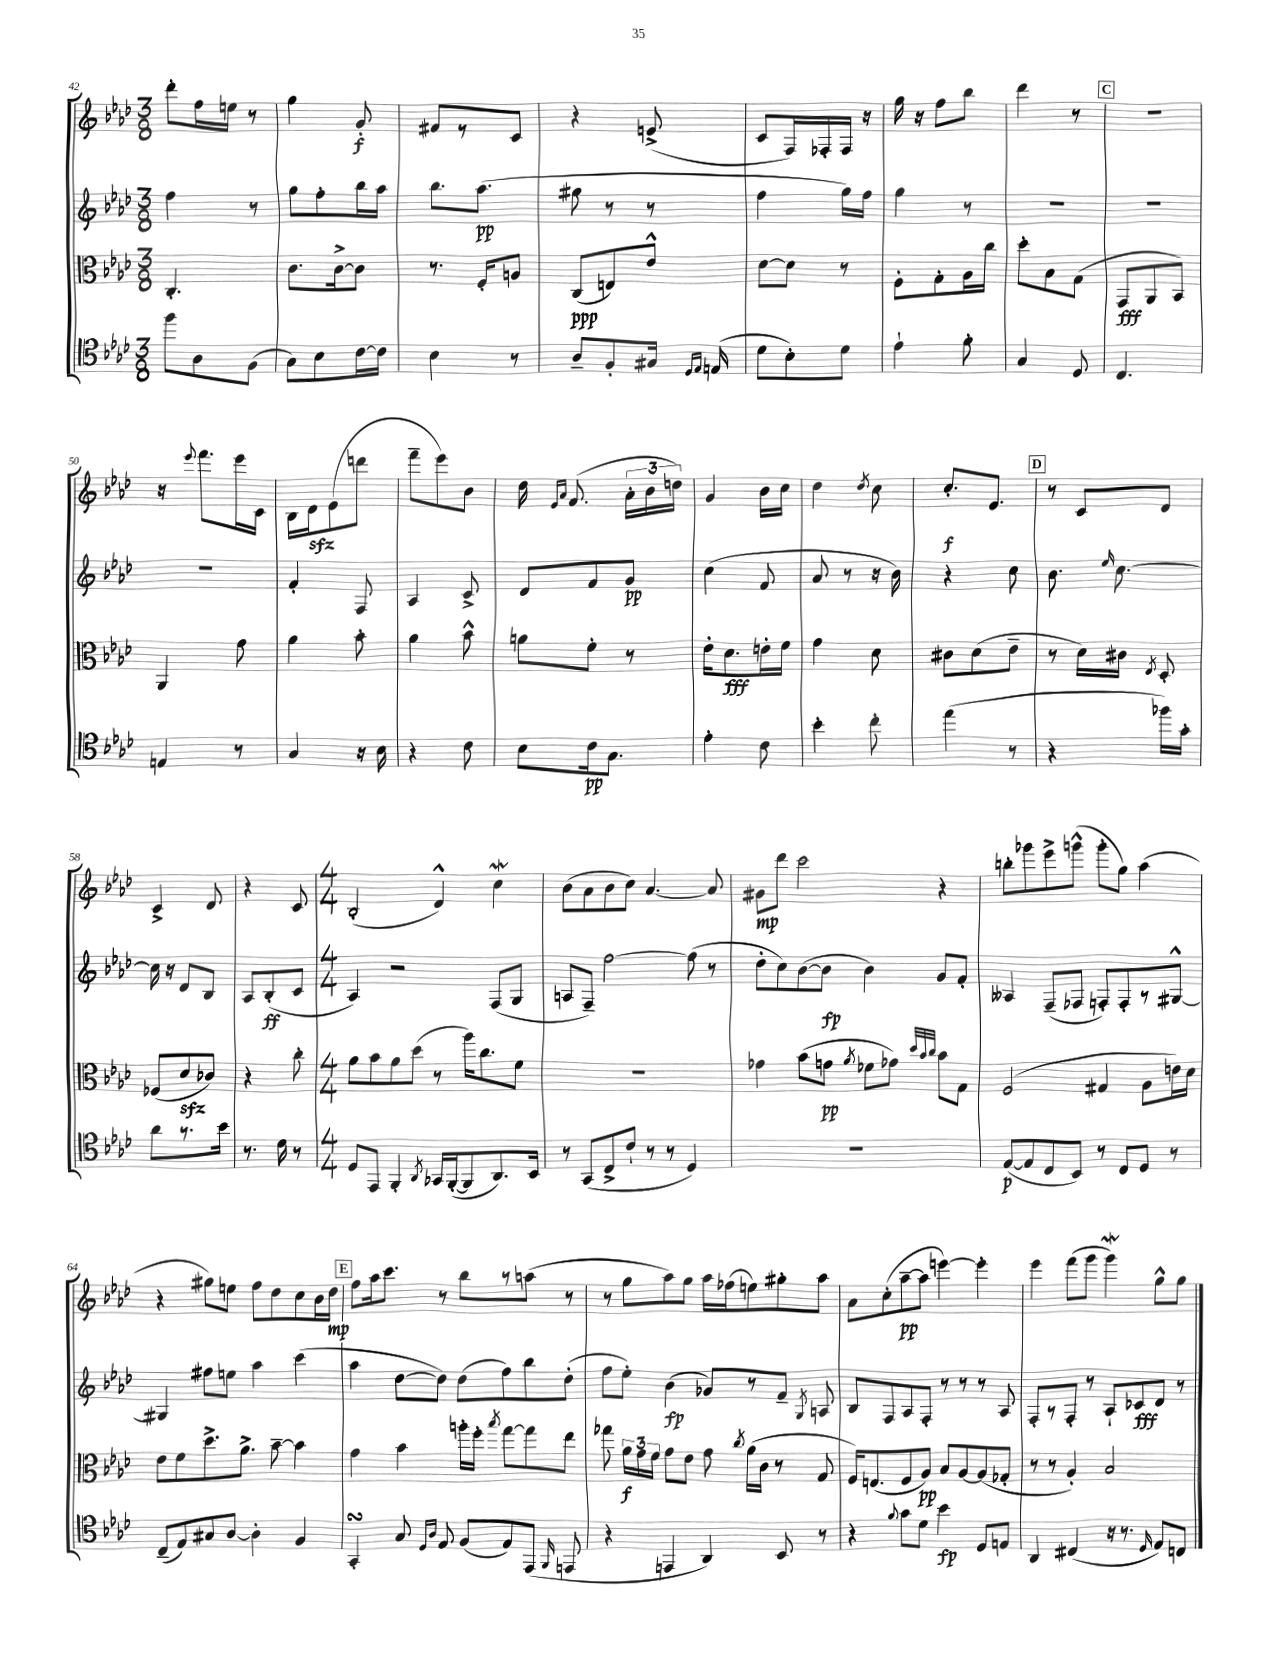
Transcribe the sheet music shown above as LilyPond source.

<<
\new StaffGroup <<
\new Staff = "s0" {
    \clef treble \key aes \major \numericTimeSignature \time 3/8
    \autoBeamOff des'''8[-. f''16 e''16] r8 |
    g''4 g'8-.\f |
    fis'8[ r8 c'8] |
    r4 e'8->( |
    c'8[ f16) fes16-. fes16] r16 |
    g''16 r16 f''8[ bes''8] |
    des'''4 r8 |
    \mark \markup { \box "C" } R4. |
    r16 \appoggiatura { ees'''8 } f'''8.[ ees'''16 c'16] |
    bes16[ des'16\sfz ees'8( d'''8] |
    f'''8[-- ees'''8) bes'8] |
    des''16 \grace { ees'16[ aes'16] } f'8.( \tuplet 3/2 { aes'16[-. bes'16 d''16]) } |
    g'4 bes'16[ c''16] |
    des''4 \acciaccatura { des''8 } c''8 |
    c''8.[-.\f ees'8.] |
    \mark \markup { \box "D" } r8 c'8[ des'8] |
    c'4-> des'8 |
    r4 c'8 |
    \numericTimeSignature \time 4/4 bes2-.( des'4-^) c''4\mordent |
    bes'8[( aes'8 bes'8 c''8]) aes'4.~ aes'8 |
    gis'8[\mp des'''8] c'''2 r4 |
    b''8[-. ges'''8 ees'''8-> g'''8]-^( g'''8[-. g''8]) aes''4( |
    r4 gis''8[) e''8] f''8[ des''8 c''8 bes'16 des''16]\mp |
    \mark \markup { \box "E" } f''8[ aes''16 c'''8.] r8 bes''8[ r8 a''8]( r8 |
    r8 g''8[ aes''8) g''8] aes''16[ fes''16( e''8) gis''8-. aes''8] |
    aes'8[ c''8-.( aes''8~--\pp aes''8] e'''4~) e'''4-. |
    ees'''4 f'''8[( g'''8] g'''4\mordent) g''8[-^ g''8] \bar "|." |
}
\new Staff = "s1" {
    \clef treble \key aes \major \numericTimeSignature \time 3/8
    \autoBeamOff f''4 r8 |
    g''8[ f''8-. bes''16 aes''16] |
    bes''8.[ aes''8.]\pp( |
    gis''8 r8 r8 |
    f''4 g''16[) f''16] |
    g''4 r8 |
    R4. |
    \mark \markup { \box "C" } R4. |
    R4. |
    f'4-. f8 |
    aes4 c'8-> |
    des'8[ f'8 g'8]\pp |
    c''4( f'8 |
    aes'8 r8 r16 bes'16) |
    r4 c''8 |
    \mark \markup { \box "D" } bes'8. \grace { ees''16 } c''8.~ |
    c''16 r16 des'8[ bes8] |
    aes8[ bes8-.\ff( c'8] |
    \numericTimeSignature \time 4/4 aes4) r2 f8[( g8] |
    a8[ f8]--) f''2~ f''8( r8 |
    des''8[-. c''8) bes'8~( bes'8]\fp bes'4) g'8[ f'8]-. |
    aeses4 f8[--( fes8] f8[-.) f8-. r8 gis8]~-^ |
    gis4 fis''8[ e''8] aes''4 c'''4( |
    \mark \markup { \box "E" } aes''4 des''8[~ des''8]) des''8[( f''8) bes''8 des''8]-.( |
    f''8[ ees''8]-.) bes'4\fp( ges'8[) r8 f'8]-- \acciaccatura { g8 } a8 |
    bes8[ f8 aes8 f8]-. r8 r8 r8 aes8 |
    f8[-. r8 f8]-. r8 aes8[-! ces'8\fff des'8] r8 \bar "|." |
}
\new Staff = "s2" {
    \clef alto \key aes \major \numericTimeSignature \time 3/8
    \autoBeamOff c4.-. |
    c'8.[ c'16~-> c'8] |
    r8. f16[-. a8] |
    c8[\ppp( e8) ees'8]-^ |
    des'8[~ des'8] r8 |
    f8[-. g8-. aes16 c''16] |
    des''8[-. bes8 g8]( |
    \mark \markup { \box "C" } g,8[\fff aes,8 bes,8]) |
    aes,4 g'8 |
    aes'4 bes'8-. |
    aes'4 bes'8-^ |
    a'8[ f'8]-. r8 |
    ees'16[-. des'8.\fff e'16-. f'16] |
    g'4 des'8 |
    cis'8[ des'8( ees'8]-- |
    \mark \markup { \box "D" } r8 des'16[) cis'16] \acciaccatura { ees8 } des8-. |
    fes8[( des'8\sfz ces'8]) |
    r4 c''8-. |
    \numericTimeSignature \time 4/4 aes'8[ bes'8 aes'8 des''8]( r8 aes''16[) c''8. f'8] |
    R1 |
    ges'4 bes'8[( g'8]\pp \acciaccatura { aes'8 } fes'8[ ges'8]) \grace { des''32[ bes'32 c''32] } bes'8[ g8] |
    f2( gis4 aes8[ e'16) des'16] |
    ees'8[ f'8 des''8.-> aes'8.]-> bes'8~-- bes'4 |
    \mark \markup { \box "E" } g'4 bes'4 a''16[-. f''16]-. \acciaccatura { bes''8 } g''8[~ g''8 ees''8] |
    ges''8 \tuplet 3/2 { aes'16[\f g'16 f'16] } g'8[ ees'8] g'8 \acciaccatura { c''8 } aes'16[( c'16] r8 g8 |
    f16[) e8.( f8 aes8]\pp) bes8[ aes8~ aes8( ges8]-. |
    r8 r8 aes4-.) bes2 \bar "|." |
}
\new Staff = "s3" {
    \clef tenor \key aes \major \numericTimeSignature \time 3/8
    \autoBeamOff f''8[ aes8 f8]( |
    g8[) bes8 c'16~ c'16] |
    bes4 r8 |
    aes8[-- f8-. gis16] \grace { des16[ ees16] } e16( |
    des'8[ bes8-.) des'8] |
    ees'4-! f'8-. |
    g4 des8 |
    \mark \markup { \box "C" } c4. |
    e4 r8 |
    g4 r16 bes16 |
    r4 c'8 |
    bes8[ c'16\pp g8.] |
    ees'4-. c'8 |
    bes'4-. c''8-. |
    ees''4( r8 |
    \mark \markup { \box "D" } r4 fes''16[) g'16]-. |
    aes'8[ r8. bes'16] |
    r8. des'16 r8 |
    \numericTimeSignature \time 4/4 des8[ ees,8] f,4-. \acciaccatura { aes,8 } ges,16[ f,16~-.( f,8 aes,8.) bes,16] |
    r8 g,8[( c8-> c'8]-! r8 r8 des4) |
    R1 |
    ees8[~\p( ees8 c8 bes,8]) r8 c8[ des8] r8 |
    c8[--( ees8) gis8 aes8]~ aes4-. f4 |
    \mark \markup { \box "E" } g,4-.\turn g8 \grace { des16[ aes16] } ees8 f8[( ees8) ees,8]( \grace { f,16 } e,8 |
    r4 e,4 aes,4) bes,8 r8 |
    r4 \appoggiatura { f'8 } g'8[ des'8] bes'4\fp des8[ e8] |
    aes,4 cis4( r16 r8. \grace { des16 } ees8[) c8] \bar "|." |
}
>>
>>
\layout { \context { \Score currentBarNumber = #42 } }
